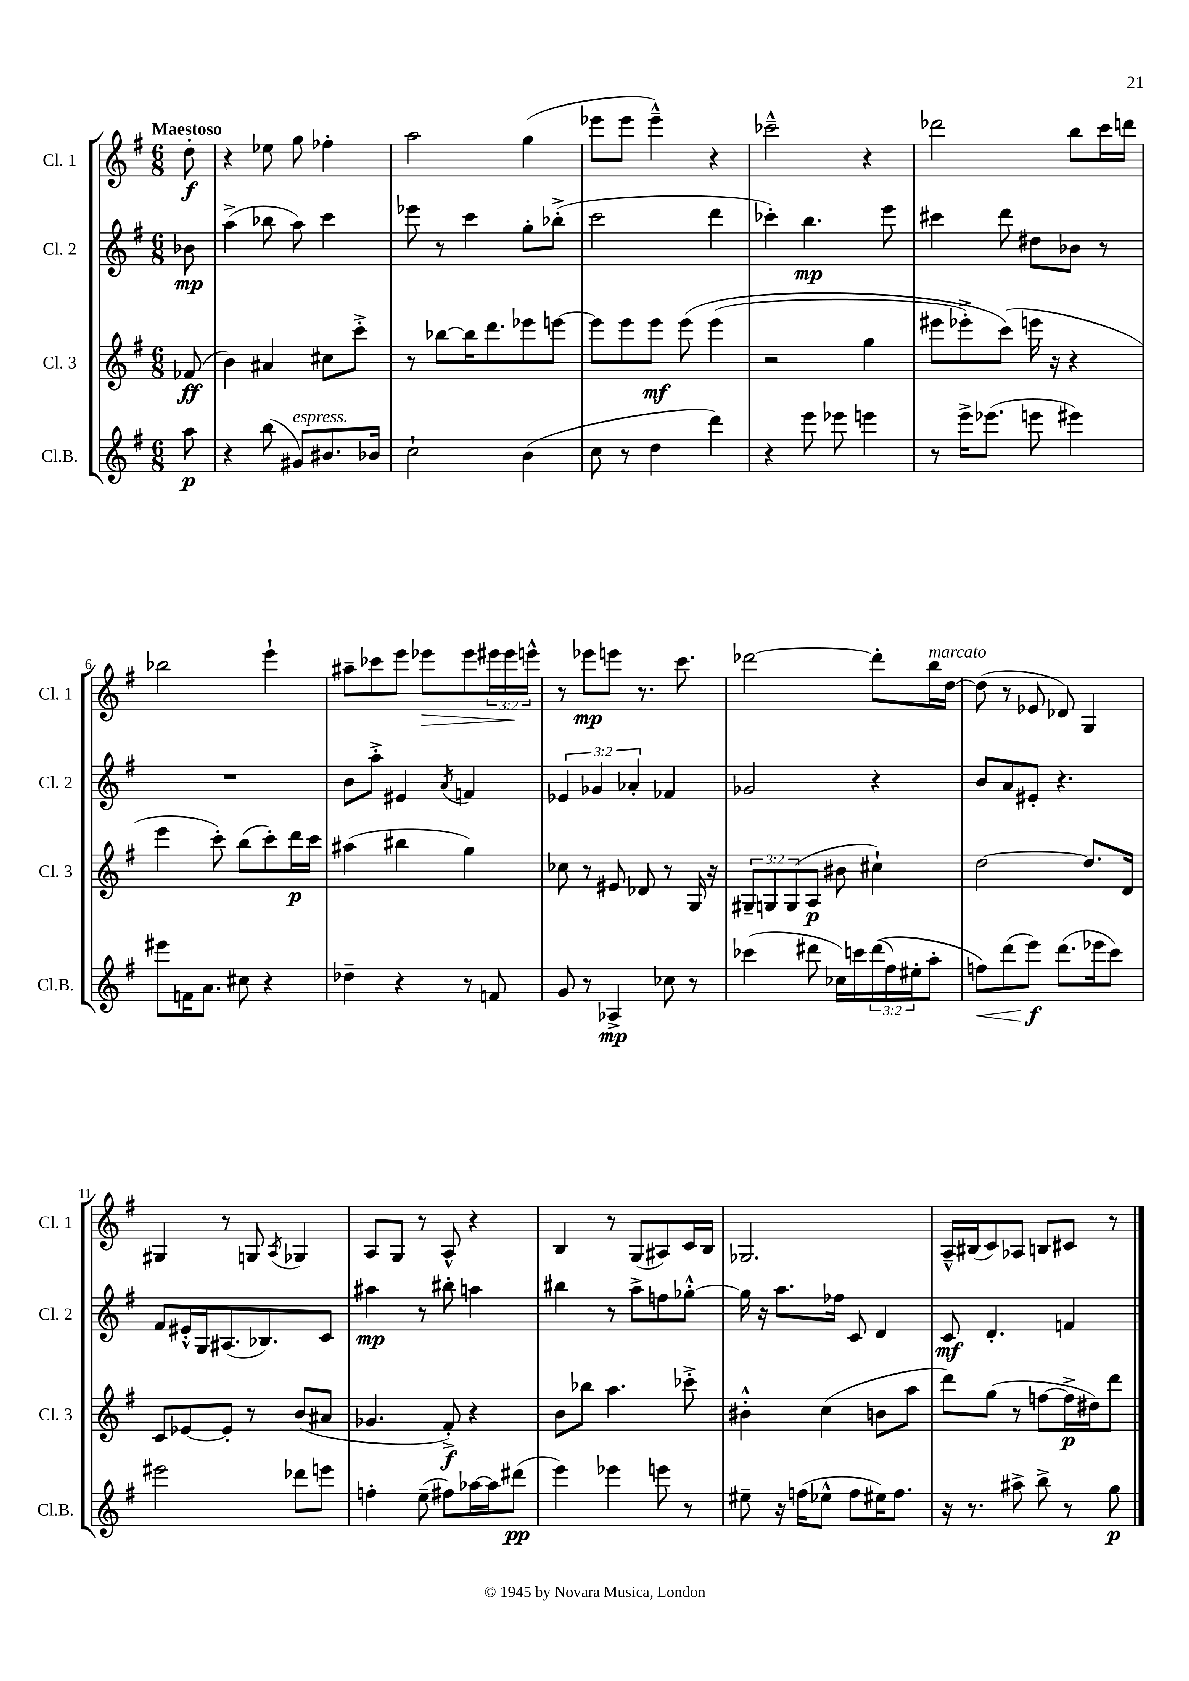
<<
\new StaffGroup <<
\new Staff = "s0" \with { instrumentName = "Cl. 1" shortInstrumentName = "Cl. 1" } {
    \clef treble \key g \major \numericTimeSignature \time 6/8 \override Staff.TupletNumber.text = #tuplet-number::calc-fraction-text \partial 8 \tempo "Maestoso"
    d''8-.\f |
    r4 ees''8 g''8 fes''4-. |
    a''2 g''4( |
    ees'''8 ees'''8 ees'''4---^) r4 |
    ces'''2---^ r4 |
    des'''2 b''8 c'''16 d'''16 |
    bes''2 e'''4-! |
    ais''8-- ces'''8 e'''8 ees'''8\> ees'''8 \tuplet 3/2 { eis'''16 eis'''16\! e'''16-^ } |
    r8 ees'''8\mp e'''8 r8. c'''8. |
    des'''2~ des'''8-. b''16^\markup { \italic "marcato" } d''16~ |
    d''8( r8 ees'8 des'8) g4 |
    gis4 r8 g8 \acciaccatura { a8 } ges4 |
    a8 g8 r8 a8-^ r4 |
    b4 r8 g8( ais8) c'16 b16 |
    ges2. |
    a16---^ bis16( c'8) aes8 b8 cis'8 r8 \bar "|." |
}
\new Staff = "s1" \with { instrumentName = "Cl. 2" shortInstrumentName = "Cl. 2" } {
    \clef treble \key g \major \numericTimeSignature \time 6/8 \override Staff.TupletNumber.text = #tuplet-number::calc-fraction-text \partial 8
    bes'8\mp |
    a''4->( bes''8 a''8) c'''4 |
    ees'''8 r8 c'''4 g''8-. bes''8-.->( |
    c'''2 d'''4 |
    ces'''4-.) b''4.\mp e'''8 |
    cis'''4 d'''8 dis''8 bes'8 r8 |
    R2. |
    b'8 a''8-.-> eis'4 \acciaccatura { a'8 } f'4 |
    \tuplet 3/2 { ees'4 ges'4 aes'4-. } fes'4 |
    ges'2 r4 |
    b'8 a'8 eis'8-. r4. |
    fis'8 eis'16-.-^ g16 ais8.( bes8.) c'8 |
    ais''4\mp r8 bis''8-. a''4 |
    bis''4 r8 a''8-> f''8 ges''8~-.-^ |
    ges''16 r16 a''8. fes''16 c'8 d'4 |
    c'8\mf d'4.-. f'4 \bar "|." |
}
\new Staff = "s2" \with { instrumentName = "Cl. 3" shortInstrumentName = "Cl. 3" } {
    \clef treble \key g \major \numericTimeSignature \time 6/8 \override Staff.TupletNumber.text = #tuplet-number::calc-fraction-text \partial 8
    fes'8\ff( |
    b'4) ais'4 cis''8 c'''8-.-> |
    r8 bes''8~ bes''16 d'''8. ees'''8 e'''8~ |
    e'''8 e'''8 e'''8\mf e'''8\( e'''4( |
    r2 g''4 |
    eis'''8 ees'''8-.->) c'''8(\) e'''16 r16 r4 |
    e'''4 c'''8-.) b''8( c'''8-.) d'''16\p c'''16 |
    ais''4( bis''4 g''4) |
    ces''8 r8 eis'8 des'8 r8 g16 r16 |
    \tuplet 3/2 { gis8-- g8 g8( } a8\p bis'8 cis''4-!) |
    d''2~ d''8. d'16 |
    c'8 ees'8~ ees'8-. r8 b'8( ais'8 |
    ges'4. fis'8-.->\f) r4 |
    b'8 bes''8 a''4. ces'''8-.-> |
    bis'4-.-^ c''4( b'8 a''8 |
    d'''8) g''8( r8 f''8~ f''16->\p dis''16) d'''8 \bar "|." |
}
\new Staff = "s3" \with { instrumentName = "Cl.B." shortInstrumentName = "Cl.B." } {
    \clef treble \key g \major \numericTimeSignature \time 6/8 \override Staff.TupletNumber.text = #tuplet-number::calc-fraction-text \partial 8
    a''8\p |
    r4 b''8( gis'8^\markup { \italic "espress." }) bis'8. bes'16 |
    c''2-! b'4( |
    c''8 r8 d''4 d'''4) |
    r4 e'''8 ees'''8 e'''4 |
    r8 e'''16-> ees'''8.( e'''8 eis'''4) |
    eis'''8 f'16 a'8. cis''8 r4 |
    des''4-- r4 r8 f'8 |
    g'8 r8 aes4->\mp ces''8 r8 |
    ces'''4( dis'''8 ces''16) c'''16 \tuplet 3/2 { dis'''16(\( fis''16) eis''16-. } a''8-. |
    f''8\<\) d'''8( e'''8\f\!) d'''8.( ees'''16 c'''8) |
    eis'''2 des'''8 e'''8 |
    f''4-. e''8--( fis''8) aes''16~ aes''16 dis'''8\pp( |
    e'''4) ees'''4 e'''8 r8 |
    eis''8-- r16 f''16( ees''8-^ f''8 eis''16) f''8. |
    r16 r8. ais''8-> b''8-> r8 g''8\p \bar "|." |
}
>>
>>
